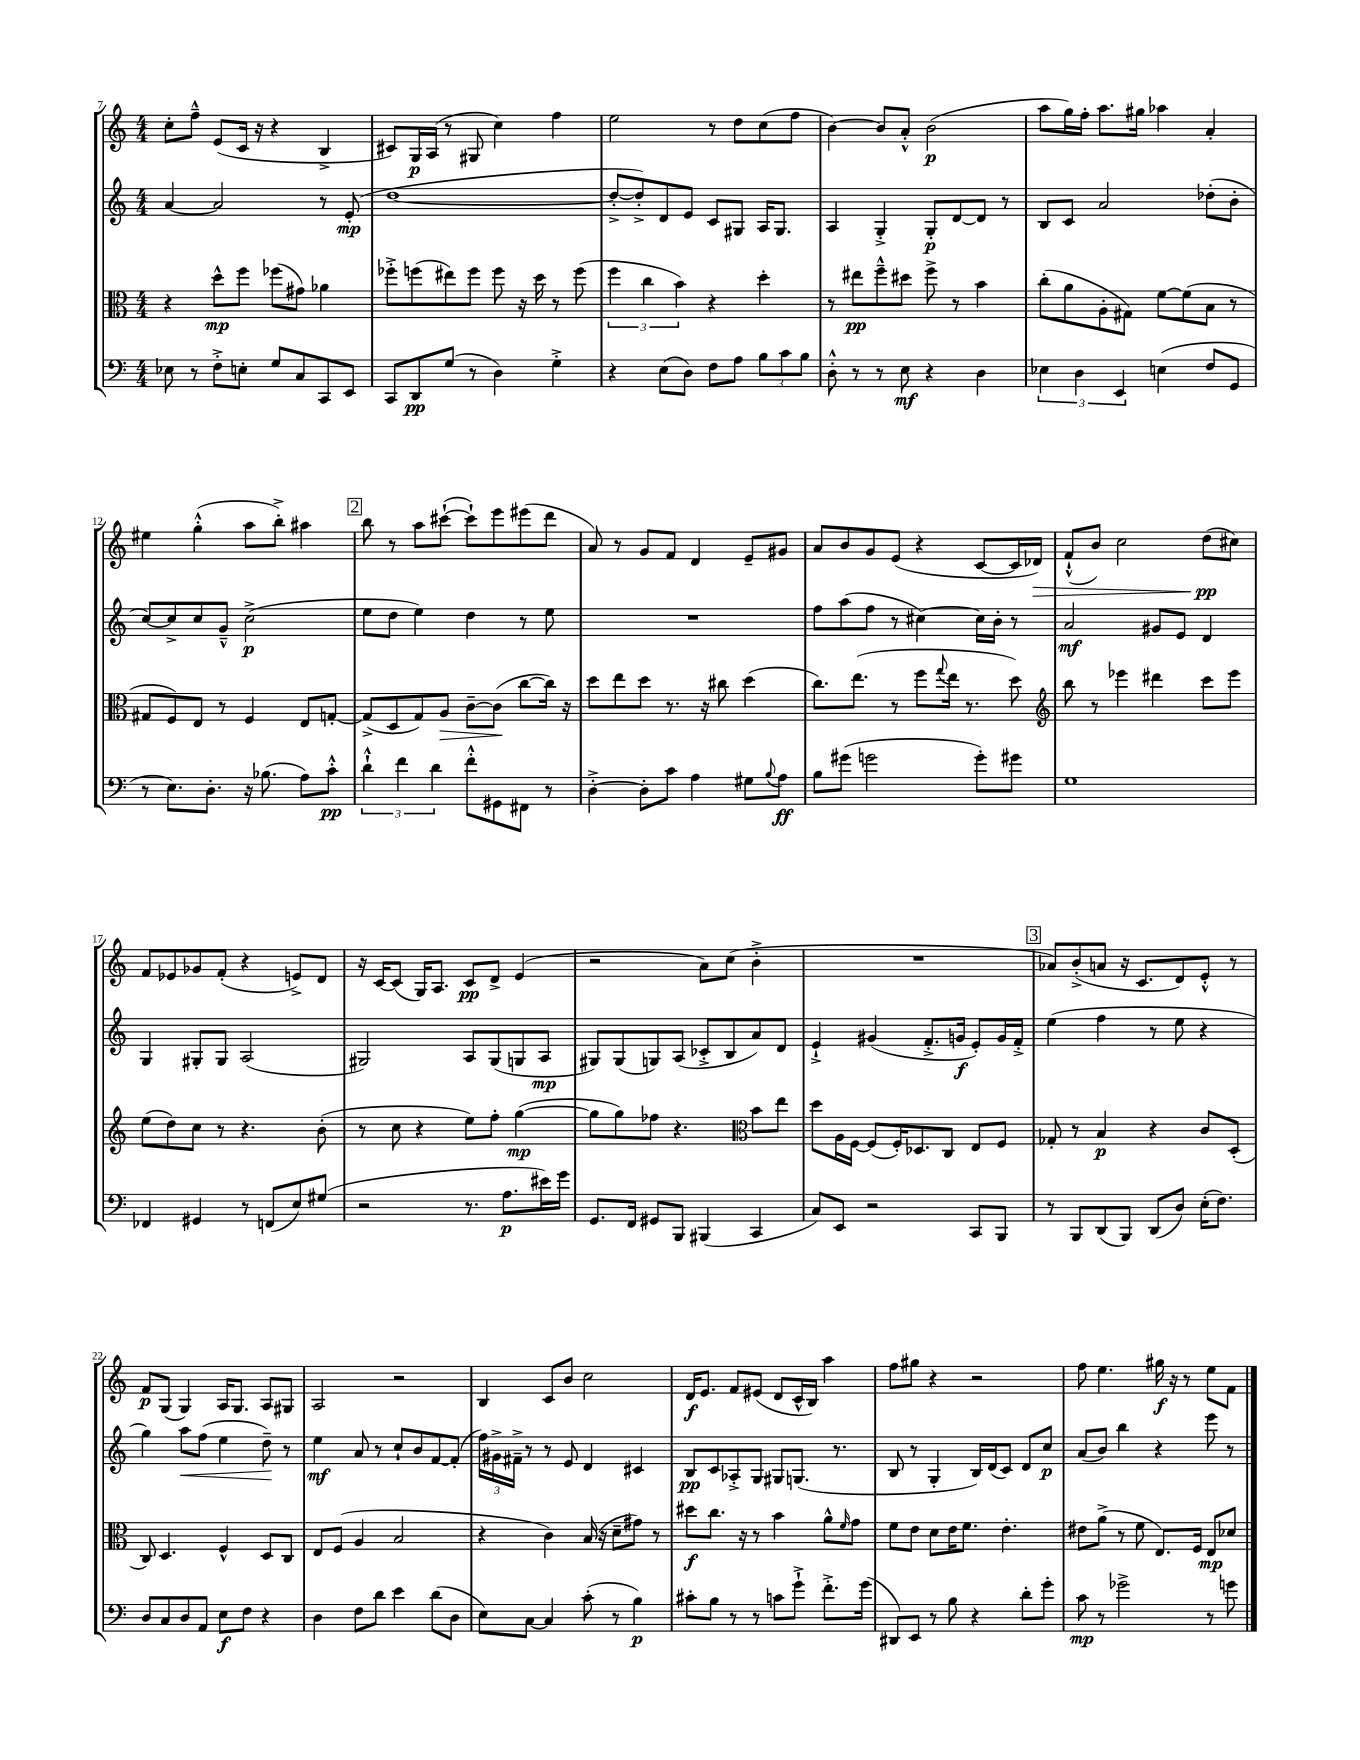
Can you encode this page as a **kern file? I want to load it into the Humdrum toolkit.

**kern	**kern	**kern	**kern
*staff4	*staff3	*staff2	*staff1
*clefF4	*clefC3	*clefG2	*clefG2
*k[]	*k[]	*k[]	*k[]
*M4/4	*M4/4	*M4/4	*M4/4
8E-	4r	[4a	8cc'
8r	.	.	8ff~^^
8F'^	8dd^^	2a]	(8e
8E'	8ff	.	16c
.	.	.	16r
8G	(8ff-	.	4r
8C	8g#)	.	.
8CC	4a-	8r	4B^
8EE	.	(8e'	.
=	=	=	=
8CC	8ff-'^	[1dd	8c#)
8DD	(8ff	.	16G
.	.	.	(16A
(8G	8ee#)	.	8r
8r	8ff	.	8G#
4D)	8ff	.	4cc)
.	16r	.	.
.	16dd	.	.
4G'^	8r	.	4ff
.	(8ff	.	.
=	=	=	=
4r	6ff	8dd'^_	2ee
.	.	8dd'^])	.
.	6cc	.	.
(8E	.	8d	.
.	6b)	.	.
8D)	.	8e	.
8F	4r	8c	8r
8A	.	8G#	8dd
12B	4dd'	16A	(8cc
.	.	8.G#	.
12c	.	.	.
.	.	.	8ff
12B	.	.	.
=	=	=	=
8D'^^	8r	4A	[4b)
8r	8ee#	.	.
8r	8ff~^^	4G'^	8b]
8E	8dd#	.	8a'^^
4r	8ff^	8G'	(2b
.	8r	[8d	.
4D	4b	8d]	.
.	.	8r	.
=	=	=	=
6E-	(8cc'	8B	8aa
.	8a	8c	16gg)
6D	.	.	.
.	.	.	16ff'
.	8A'	2a	8.aa
6EE	.	.	.
.	8G#)	.	.
.	.	.	16gg#
(4E	[8f	.	4aa-
.	(8f]	.	.
8F	8B	(8dd-'	4a'
8GG	8r	8b'	.
=	=	=	=
8r	8G#	[8cc)	4ee#
8.E)	8F)	8cc^]	.
.	8E	8cc	(4gg'^^
8.D'	.	.	.
.	8r	8g~^^	.
16r	4F	(2cc^	8aa
(8.B-	.	.	.
.	.	.	8bb'^)
8A)	8E	.	4aa#
8c'^^	[8G'	.	.
=	=	=	=
6d`^^	(8G^]	8ee	8bb
.	8D	8dd	8r
6f	.	.	.
.	8G)	4ee)	8aa
6d	.	.	.
.	8A	.	([8ccc#`
8f'^^	[8c~	4dd	8ccc#`])
8GG#	(8c]	.	8eee
8FF#	[8cc	8r	(8eee#
8r	16cc])	8ee	8ddd
.	16r	.	.
=	=	=	=
[4D'^	8dd	1r	8a)
.	8ee	.	8r
8D']	8dd	.	8g
8c	8.r	.	8f
4A	.	.	4d
.	16r	.	.
.	8cc#	.	.
8G#	(4dd	.	8e~
8qqB	.	.	.
8A	.	.	8g#
=	=	=	=
8B	8.cc)	8ff	8a
(8g#	.	(8aa	8b
.	(8.ee	.	.
2g	.	8ff	8g
.	8r	8r	(8e
.	8ff	[4cc#)	4r
.	8qqgg	.	.
.	16ee	.	.
.	8.r	.	.
8g')	.	16cc#]	[8c
.	.	16b'	.
8g#	8dd)	8r	16c]
.	.	.	16d-)
=	=	=	=
*	*clefG2	*	*
1G	8bb	2a	(8f`^^
.	8r	.	8b)
.	4eee-	.	2cc
.	4ddd#	8g#	.
.	.	8e	.
.	8ccc	4d	(8dd
.	8eee-	.	8cc#)
=	=	=	=
4FF-	(8ee	4G	8f
.	8dd)	.	8e-
4GG#	8cc	8G#'	8g-
.	8r	8G#	(8f'
8r	4.r	(2A	4r
(8FF	.	.	.
8E)	.	.	8e^)
(8G#	(8b'	.	8d
=	=	=	=
2r	8r	2G#)	16r
.	.	.	[16c
.	8cc	.	(8c]
.	4r	.	16G)
.	.	.	8.A
8.r	8ee)	8A	8c
.	8ff'	(8G#	8d^
8.A	.	.	.
.	([4gg	8G	(4e
16e#)	.	8A	.
16g	.	.	.
=	=	=	=
8.GG	8gg]	8G#)	2r
.	8gg)	(8G#	.
16FF	.	.	.
8GG#	8ff-	8G)	.
8BBB	4.r	(8A	.
(4BBB#	.	8c-'^	8a)
.	.	8B	(8cc
*	*clefC3	*	*
4CC	8b	8a)	4b'^
.	8ee	8d	.
=	=	=	=
8C)	8dd	4e`^	1r
8EE	16A	.	.
.	[16F	.	.
2r	(8F]	(4g#	.
.	16F')	.	.
.	8.D-	.	.
.	.	8.f'^	.
.	8C	.	.
.	.	16g	.
8CC	8E	8e')	.
8BBB	8F	16g	.
.	.	16f'^	.
=	=	=	=
8r	8G-'	(4ee	8a-)
8BBB	8r	.	(8b'^
(8DD	4B	4ff	8a
8BBB)	.	.	16r
.	.	.	8.c
(8DD	4r	8r	.
8D)	.	8ee	8d)
(16E'	8c	4r	8e'^^
8.F)	.	.	.
.	(8D'	.	8r
=	=	=	=
8D	8C)	4gg)	8f
8C	4.D	.	(8G
8D	.	8aa	4G)
8AA	.	(8ff	.
8E	4F^^	4ee	16A
.	.	.	8.G
8F	.	.	.
4r	8D	8dd~)	8A
.	8C	8r	8G#
=	=	=	=
4D	8E	4ee	2A
.	(8F	.	.
8F	4A	8a	.
8d	.	8r	.
4e	2B	8cc`	2r
.	.	8b	.
(8d	.	[8f	.
8D	.	(8f']	.
=	=	=	=
8E)	4r	24ff)	4B
.	.	24g#^	.
.	.	24f#~^	.
[8C	.	8r	.
4C]	4c)	8r	8c
.	.	8e	8b
(8c'	(16B	4d	2cc
.	16r	.	.
8r	8d~	.	.
4B)	8g#)	4c#	.
.	8r	.	.
=	=	=	=
8c#'	8dd#	8B	16d
.	.	.	8.e
8B	8.cc	8c	.
8r	.	8A-'^	8f
.	16r	.	.
8r	8r	8G	(8e#
8c	4b	8G#	8d
8g`^	.	(8.G	16c^^
.	.	.	16B)
8.f'^	8a^^	.	4aa
.	.	8.r	.
.	16qqf	.	.
.	8g	.	.
(16g	.	.	.
=	=	=	=
8DD#)	8f	8B	8ff
8EE	8e	8r	8gg#
8r	8d	4G'	4r
8B	16e	.	.
.	8.f	.	.
4r	.	16B)	2r
.	.	(16d	.
.	4.e'	8c)	.
8d'	.	8d	.
8g'	.	8cc	.
=	=	=	=
8c	8e#	(8a	8ff
8r	(8a^	8b)	4.ee
2g-^	8r	4bb	.
.	8f	.	.
.	8.E)	4r	16gg#
.	.	.	16r
.	.	.	8r
.	16F	.	.
8r	8E	8eee	8ee
8g	8d-	8r	8f
==	==	==	==
*-	*-	*-	*-
